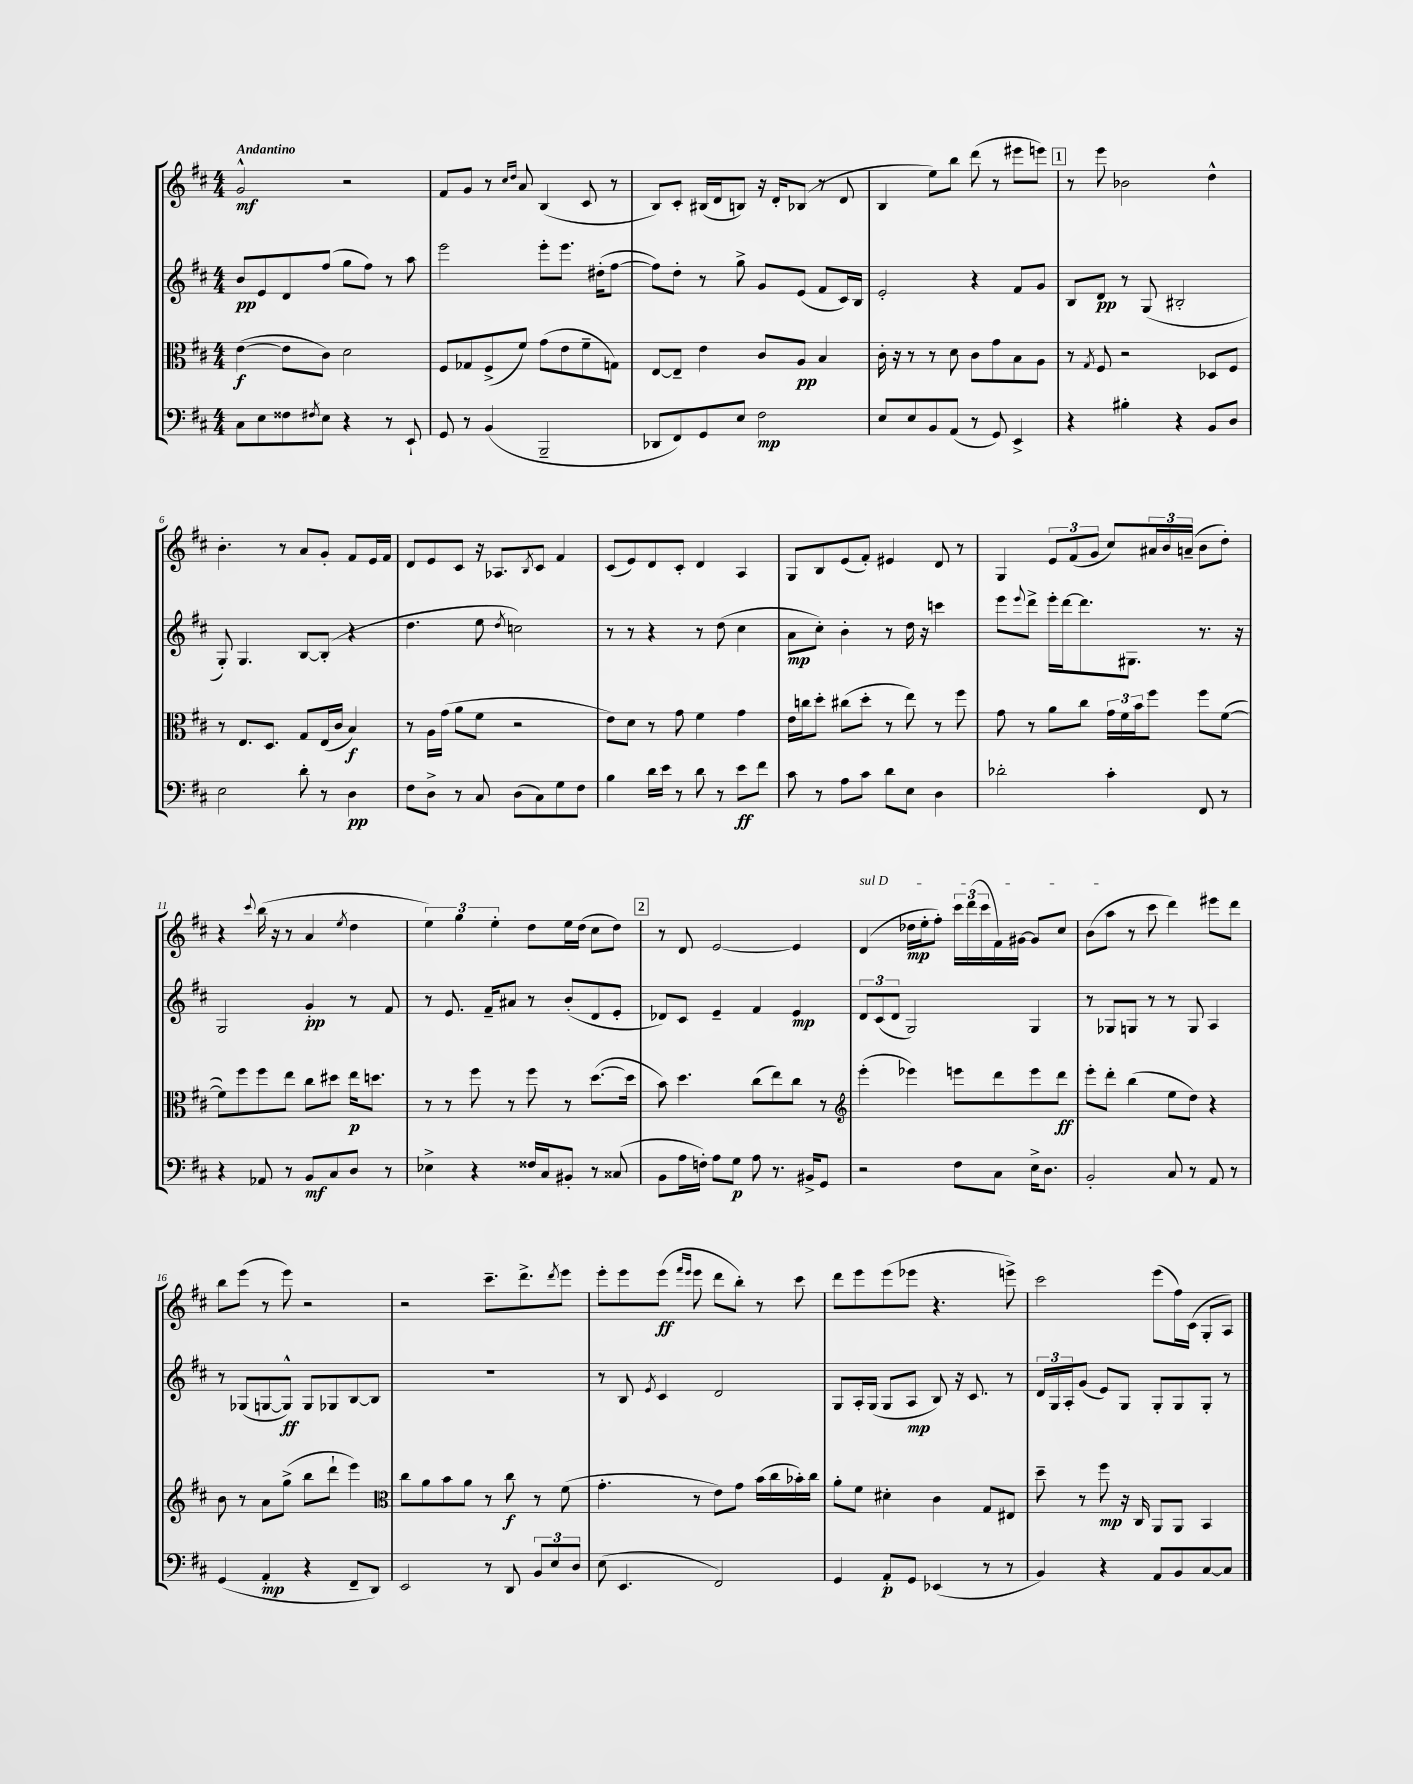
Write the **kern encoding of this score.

**kern	**dynam	**kern	**dynam	**kern	**dynam	**kern	**dynam
*part4	*part4	*part3	*part3	*part2	*part2	*part1	*part1
*staff4	*staff4	*staff3	*staff3	*staff2	*staff2	*staff1	*staff1
*clefF4	*	*clefC3	*	*clefG2	*	*clefG2	*
*k[f#c#]	*	*k[f#c#]	*	*k[f#c#]	*	*k[f#c#]	*
*M4/4	*	*M4/4	*	*M4/4	*	*M4/4	*
=1	=1	=1	=1	=1	=1	=1	=1
!	!	!	!	!	!	!LO:TX:a:B:t=Andantino	!
8C#\L	.	([4e\	f	8b/L	pp	2g^^/	mf
8E\	.	.	.	8e/	.	.	.
8F##X\	.	8e\L]	.	8d/	.	.	.
8qF#X/	.	.	.	.	.	.	.
8E\J	.	8c#\J)	.	(8ff#/J	.	.	.
4r	.	2d\	.	8gg\L	.	2r	.
.	.	.	.	8ff#\J)	.	.	.
8r	.	.	.	8r	.	.	.
8EE`/	.	.	.	8aa\	.	.	.
=2	=2	=2	=2	=2	=2	=2	=2
8GG/	.	8F#/L	.	2eee\	.	8f#/L	.
8r	.	8G-X/	.	.	.	8g/J	.
(4BB/	.	(8F#^/	.	.	.	8r	.
.	.	.	.	.	.	16qqcc#/LL	.
.	.	.	.	.	.	16qqdd/JJ	.
.	.	8f#/J)	.	.	.	8a/	.
2BBB~/	.	(8g\L	.	8eee'\L	.	(4B/	.
.	.	8e\	.	8.eee\J	.	.	.
.	.	8f#~\	.	.	.	8c#/	.
.	.	.	.	(16dd#X'\KL	.	.	.
.	.	8Gn\J)	.	[8ff#\J	.	8r	.
=3	=3	=3	=3	=3	=3	=3	=3
8DD-X/L	.	[8E/L	.	8ff#\L])	.	8B/L)	.
8FF#/)	.	8E~/J]	.	8dd'\J	.	8c#'/J	.
8GG/	.	4e\	.	8r	.	(16B#X/LL	.
.	.	.	.	.	.	16d/J	.
8E/J	.	.	.	8gg^\	.	8Bn/J)	.
2F#\	mp	8c#/L	.	8g/L	.	16r	.
.	.	.	.	.	.	16d'/KL	.
.	.	8A/J	pp	(8e/J	.	(8B-X/J	.
.	.	4B/	.	8f#/L	.	8r	.
.	.	.	.	16c#/L)	.	8d/	.
.	.	.	.	16B/JJ	.	.	.
=4	=4	=4	=4	=4	=4	=4	=4
8E/L	.	16c#'\	.	2e'/	.	4B/	.
.	.	16r	.	.	.	.	.
8E/	.	8r	.	.	.	.	.
8BB/	.	8r	.	.	.	8ee\L)	.
(8AA/J	.	8d\	.	.	.	8bb\J	.
8r	.	8c#\L	.	4r	.	(8ddd\	.
8GG/)	.	8g\	.	.	.	8r	.
4EE^/	.	8B\	.	8f#/L	.	8eee#X\L	.
.	.	8A\J	.	8g/J	.	8eeen\J)	.
!!LO:REH:place=s1:t=1
=5	=5	=5	=5	=5	=5	=5	=5
4r	.	8r	.	8B/L	.	8r	.
.	.	8qG/	.	.	.	.	.
.	.	8F#/	.	8d/J	pp	8eee\	.
4B#X'\	.	2r	.	8r	.	2b-X\	.
.	.	.	.	(8G/	.	.	.
4r	.	.	.	2B#X'/	.	.	.
8BB/L	.	8D-X/L	.	.	.	4dd^^\	.
8D/J	.	8F#/J	.	.	.	.	.
!!LO:LB:g=z
=6	=6	=6	=6	=6	=6	=6	=6
2E\	.	8r	.	8G'/)	.	4.b'\	.
.	.	8.E/L	.	4.G/	.	.	.
.	.	8.D/J	.	.	.	.	.
.	.	.	.	.	.	8r	.
8d'\	.	8G/L	.	[8B/L	.	8a/L	.
8r	.	(16E/L	.	(8B'/J]	.	8g'/J	.
.	.	16c#/JJ	.	.	.	.	.
4D\	pp	4B/)	f	4r	.	8f#/L	.
.	.	.	.	.	.	16e/L	.
.	.	.	.	.	.	16f#/JJ	.
=7	=7	=7	=7	=7	=7	=7	=7
8F#\L	.	8r	.	4.dd\	.	8d/L	.
8D^\J	.	16A\LL	.	.	.	8e/	.
.	.	(16g\JJ	.	.	.	.	.
8r	.	8a\L	.	.	.	8c#/J	.
8C#/	.	8f#\J	.	8ee\	.	16r	.
.	.	.	.	.	.	8.A-X/L	.
.	.	.	.	8qdd/	.	.	.
(8D\L	.	2r	.	2ccn\)	.	.	.
.	.	.	.	.	.	8qB/	.
8C#\)	.	.	.	.	.	8c#/J	.
8G\	.	.	.	.	.	4f#/	.
8F#\J	.	.	.	.	.	.	.
=8	=8	=8	=8	=8	=8	=8	=8
4B\	.	8e\L)	.	8r	.	(8c#/L	.
.	.	8d\J	.	8r	.	8e/)	.
16d\LL	.	8r	.	4r	.	8d/	.
16e\JJ	.	.	.	.	.	.	.
8r	.	8g\	.	.	.	8c#'/J	.
8d\	.	4f#\	.	8r	.	4d/	.
8r	.	.	.	(8dd\	.	.	.
8e\L	ff	4g\	.	4cc#\	.	4A/	.
8f#\J	.	.	.	.	.	.	.
=9	=9	=9	=9	=9	=9	=9	=9
8c#\	.	16e\LL	.	8a\L	mp	8G/L	.
.	.	16ccn\J	.	.	.	.	.
8r	.	8dd'\J	.	8cc#'\J)	.	8B/	.
8A\L	.	(8cc#X\L	.	4b'\	.	(8e/	.
8c#\J	.	8dd'\J	.	.	.	8f#'/J)	.
8d\L	.	8r	.	8r	.	4e#X/	.
8E\J	.	8ee\)	.	16dd\	.	.	.
.	.	.	.	16r	.	.	.
4D\	.	8r	.	4cccn\	.	8d/	.
.	.	8ff#\	.	.	.	8r	.
=10	=10	=10	=10	=10	=10	=10	=10
2d-X'\	.	8g\	.	8eee\L	.	4G/	.
.	.	.	.	8qqeee/	.	.	.
.	.	8r	.	8ddd^\J	.	.	.
.	.	8a\L	.	16eee'\LL	.	12e/L	.
.	.	.	.	[16ddd\J	.	.	.
.	.	.	.	.	.	(12f#/	.
.	.	8cc#\J	.	8.ddd\]	.	.	.
.	.	.	.	.	.	12g/J	.
4c#'\	.	24g\LL	.	.	.	8cc#/L)	.
.	.	24f#\	.	.	.	.	.
.	.	.	.	8.G#X\J	.	.	.
.	.	24b\J	.	.	.	.	.
.	.	8ff#\J	.	.	.	24a#X/L	.
.	.	.	.	.	.	24b/	.
.	.	.	.	.	.	(24an~/JJ	.
8FF#/	.	8ff#\L	.	8.r	.	8b\L	.
8r	.	([8f#\J	.	.	.	8dd'\J)	.
.	.	.	.	16r	.	.	.
!!LO:LB:g=z
=11	=11	=11	=11	=11	=11	=11	=11
4r	.	8f#\L])	.	2G/	.	4r	.
.	.	8ff#\	.	.	.	.	.
.	.	.	.	.	.	8qqccc#/	.
8AA-X/	.	8ff#\	.	.	.	(16bb\	.
.	.	.	.	.	.	16r	.
8r	.	8ee\J	.	.	.	8r	.
8BB/L	mf	8cc#\L	.	4g'/	pp	4a/	.
8C#/	.	8dd#X\J	.	.	.	.	.
.	.	.	.	.	.	8qee/	.
8D/J	.	16ee\KL	p	8r	.	4dd\	.
.	.	8.ddn\J	.	.	.	.	.
8r	.	.	.	8f#/	.	.	.
=12	=12	=12	=12	=12	=12	=12	=12
4E-X^\	.	8r	.	8r	.	6ee\)	.
.	.	8r	.	8.e/	.	.	.
.	.	.	.	.	.	6gg\	.
4r	.	8ff#\	.	.	.	.	.
.	.	.	.	16f#~/KL	.	.	.
.	.	.	.	.	.	6ee'\	.
.	.	8r	.	8a#X/J	.	.	.
16F##X/LL	.	8ff#\	.	8r	.	8dd\L	.
16C#/J	.	.	.	.	.	.	.
8BB#X'/J	.	8r	.	(8b'/L	.	16ee\L	.
.	.	.	.	.	.	(16dd\JJ	.
8r	.	([8.dd\L	.	8d/	.	8cc#\L	.
(8C##X/	.	.	.	8e'/J	.	8dd\J)	.
.	.	16dd\Jk]	.	.	.	.	.
!!LO:REH:place=s1:t=2
=13	=13	=13	=13	=13	=13	=13	=13
8BB\L	.	8b\)	.	8d-X/L)	.	8r	.
16A\L	.	4.dd\	.	8c#/J	.	8d/	.
16Fn'\JJ)	.	.	.	.	.	.	.
8A\L	.	.	.	4e~/	.	[2e/	.
8G\J	p	.	.	.	.	.	.
8A\	.	(8cc#\L	.	4f#/	.	.	.
8.r	.	8ee\)	.	.	.	.	.
.	.	8cc#\J	.	4e/	mp	4e/]	.
16BB#X^/KL	.	.	.	.	.	.	.
8GG/J	.	8r	.	.	.	.	.
=14	=14	=14	=14	=14	=14	=14	=14
*	*	*clefG2	*	*	*	*	*
!	!	!	!	!	!	!LO:TX:a:i:t=sul D	!
2r	.	(4eee'\	.	12d/L	.	(4d/	.
.	.	.	.	(12c#/	.	.	.
.	.	.	.	12d/J	.	.	.
.	.	4eee-X\)	.	2G/)	.	16dd-X\LL	mp
.	.	.	.	.	.	16ee'\J	.
.	.	.	.	.	.	8ff#'\J)	.
8F#\L	.	8eeen\L	.	.	.	24ccc#\LL	.
.	.	.	.	.	.	(24ddd\	.
.	.	.	.	.	.	24ccc#\	.
8C#\J	.	8ddd\	.	.	.	16f#\)	.
.	.	.	.	.	.	[16g#X\JJ	.
16E^\KL	.	8eee\	.	4G/	.	8g#/L]	.
8.D\J	.	.	.	.	.	.	.
.	.	8ddd\J	ff	.	.	8cc#/J	.
=15	=15	=15	=15	=15	=15	=15	=15
2BB'/	.	8eee'\L	.	8r	.	(8b\L	.
.	.	8ddd'\J	.	8G-X/L	.	8aa\J	.
.	.	(4bb\	.	8Gn/J	.	8r	.
.	.	.	.	8r	.	8ccc#\	.
8C#/	.	8ee\L	.	8r	.	4ddd\)	.
8r	.	8dd\J)	.	8G/	.	.	.
8AA/	.	4r	.	4A/	.	8eee#X\L	.
8r	.	.	.	.	.	8ddd\J	.
!!LO:LB:g=z
=16	=16	=16	=16	=16	=16	=16	=16
(4GG/	.	8b\	.	8r	.	8bb\L	.
.	.	8r	.	(8G-X/L	.	(8eee\J	.
4AA'/	mp	8a\L	.	[8Gn/	.	8r	.
.	.	(8gg^\J	.	8G^^/J])	ff	8eee\)	.
4r	.	8bb\L	.	8G/L	.	2r	.
.	.	8ddd`\J	.	8G-X/	.	.	.
8FF#~/L	.	4eee\)	.	[8B/	.	.	.
8DD/J)	.	.	.	8B/J]	.	.	.
=17	=17	=17	=17	=17	=17	=17	=17
*	*	*clefC3	*	*	*	*	*
2EE/	.	8cc#\L	.	1r	.	2r	.
.	.	8a\	.	.	.	.	.
.	.	8b\	.	.	.	.	.
.	.	8a\J	.	.	.	.	.
8r	.	8r	.	.	.	8.ccc#~\L	.
8DD/	.	8cc#\	f	.	.	.	.
.	.	.	.	.	.	8.ddd^\	.
12BB/L	.	8r	.	.	.	.	.
12E/	.	.	.	.	.	.	.
.	.	.	.	.	.	8qddd/	.
.	.	(8f#\	.	.	.	8eee\J	.
12D/J	.	.	.	.	.	.	.
=18	=18	=18	=18	=18	=18	=18	=18
(8E\	.	4.g'\	.	8r	.	8eee'\L	.
4.EE/	.	.	.	8B/	.	8eee\	.
.	.	.	.	8qe/	.	.	.
.	.	.	.	4c#/	.	(8eee\J	ff
.	.	.	.	.	.	16qqfff#/LL	.
.	.	.	.	.	.	16qqeee/JJ	.
.	.	8r	.	.	.	8eee\	.
2FF#/)	.	8e\L)	.	2d/	.	8ddd\L	.
.	.	8g\J	.	.	.	8bb'\J)	.
.	.	(16b\LL	.	.	.	8r	.
.	.	16cc#\	.	.	.	.	.
.	.	16b-X'\)	.	.	.	8ccc#\	.
.	.	16cc#\JJ	.	.	.	.	.
=19	=19	=19	=19	=19	=19	=19	=19
4GG/	.	8a'\L	.	8G/L	.	8ddd\L	.
.	.	8f#\J	.	16A'/L	.	8eee\	.
.	.	.	.	(16G/JJ	.	.	.
8AA'/L	p	4d#X'\	.	8G/L	.	(8eee\	.
8GG/J	.	.	.	8A/J	mp	8eee-X\J	.
(4EE-X/	.	4c#\	.	8B/)	.	4.r	.
.	.	.	.	16r	.	.	.
.	.	.	.	8.c#/	.	.	.
8r	.	8G/L	.	.	.	.	.
8r	.	8E#X/J	.	8r	.	8eeen^\)	.
=20	=20	=20	=20	=20	=20	=20	=20
4BB/)	.	8dd~\	.	24d/LL	.	2ccc#\	.
.	.	.	.	24G/	.	.	.
.	.	.	.	24A'/J	.	.	.
.	.	8r	.	(8g/J	.	.	.
4r	.	8ff#\	mp	8e/L)	.	.	.
.	.	16r	.	8G/J	.	.	.
.	.	16C#/	.	.	.	.	.
8AA/L	.	8AA/L	.	8G'/L	.	(8eee\L	.
8BB/	.	8AA/J	.	8G/	.	16ff#\L)	.
.	.	.	.	.	.	(16c#\JJ	.
[8C#/	.	4BB/	.	8G'/J	.	8G'/L	.
8C#/J]	.	.	.	8r	.	8A/J)	.
==	==	==	==	==	==	==	==
*-	*-	*-	*-	*-	*-	*-	*-
